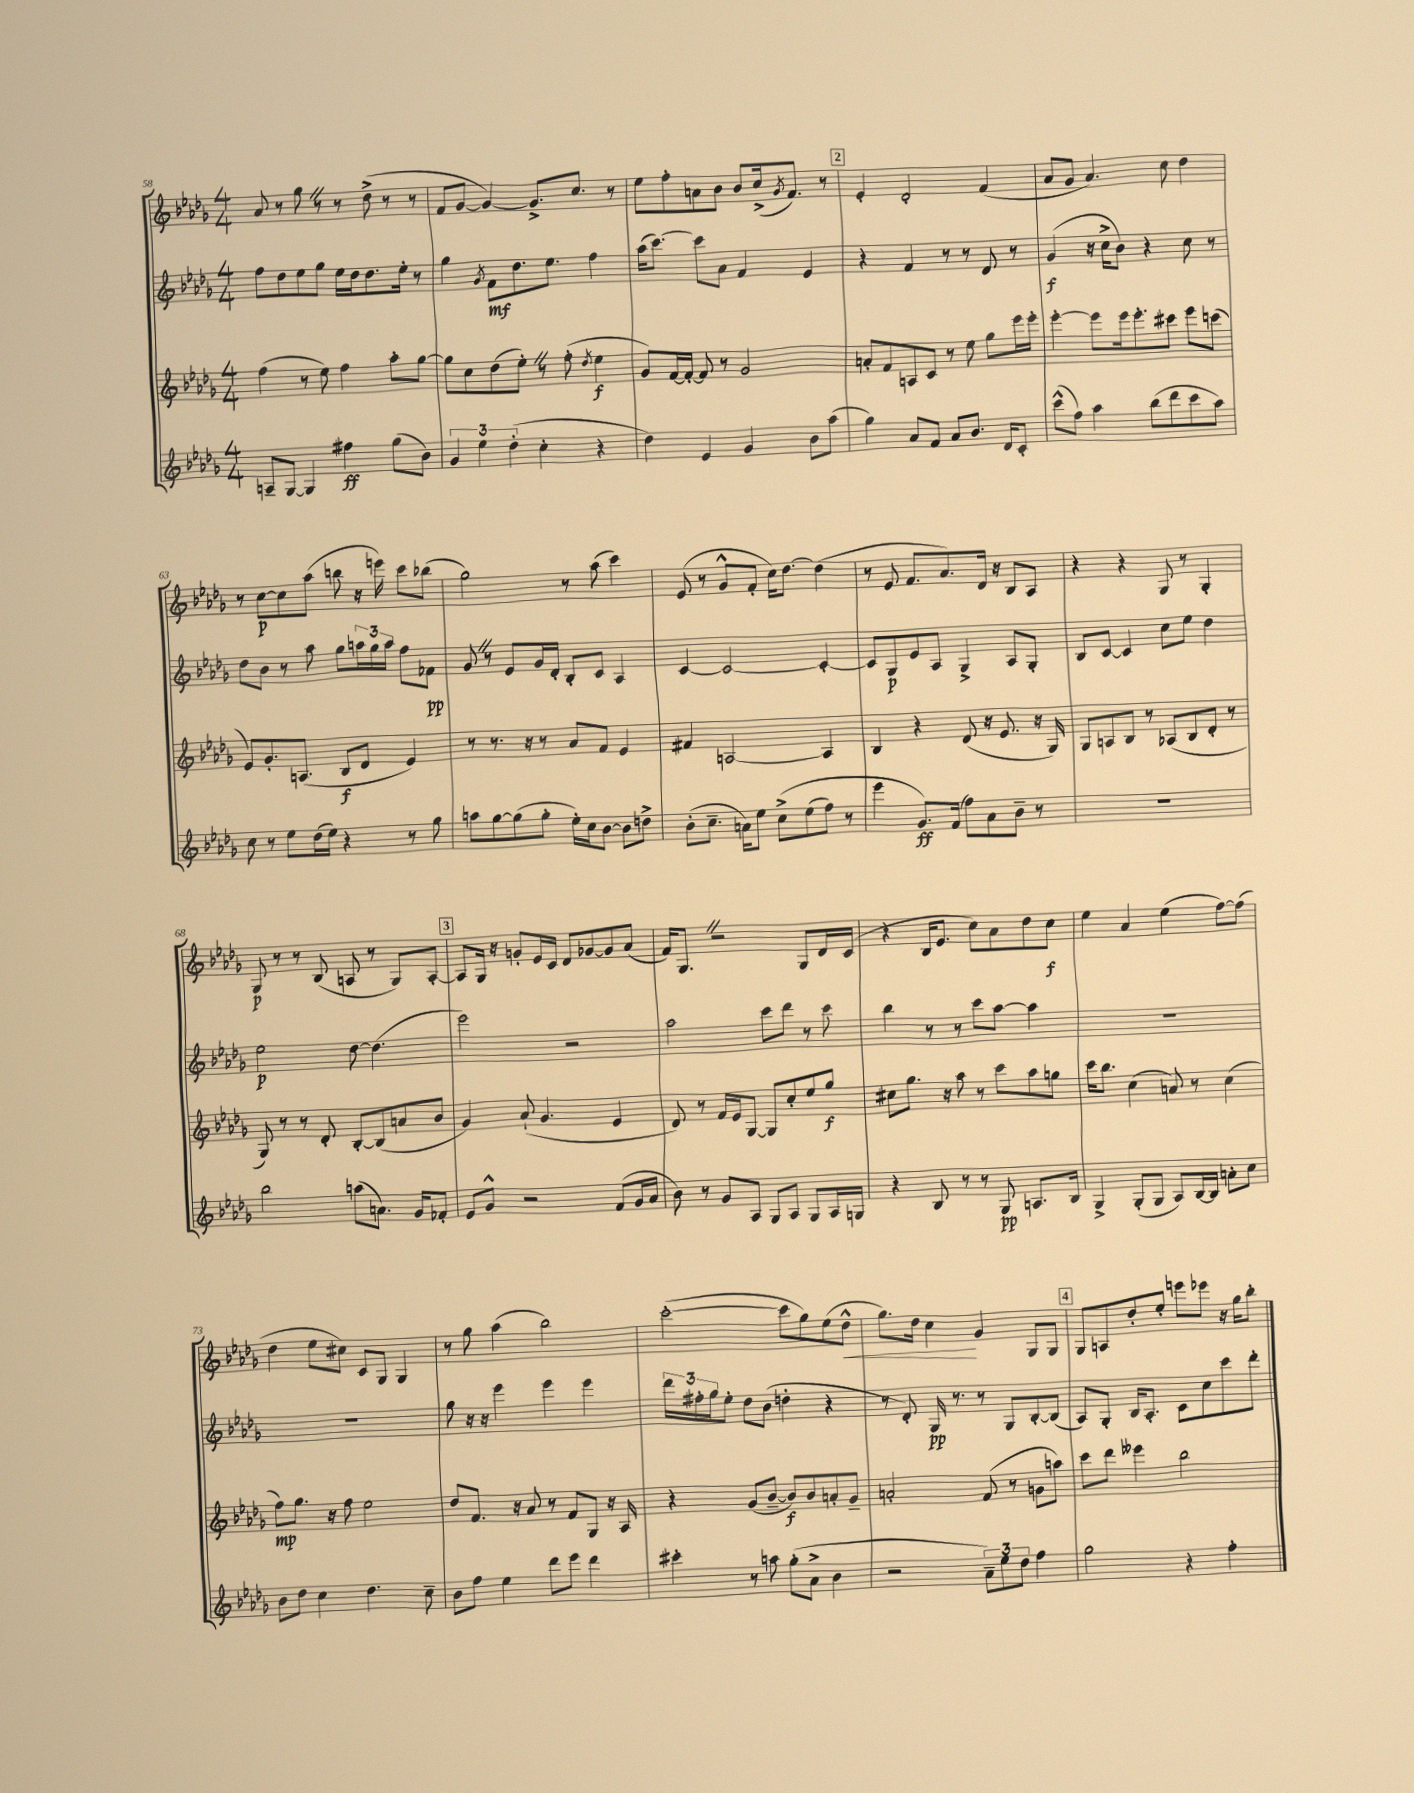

**kern	**kern	**kern	**kern
*staff4	*staff3	*staff2	*staff1
*clefG2	*clefG2	*clefG2	*clefG2
*k[b-e-a-d-g-]	*k[b-e-a-d-g-]	*k[b-e-a-d-g-]	*k[b-e-a-d-g-]
*M4/4	*M4/4	*M4/4	*M4/4
8A~	(4ff	8ff	8a-
[8G-	.	8dd-	8r
4G-]	8r	8ee-	8gg-
.	8ee-)	8gg-	8r
4ff#	4ff	16ee-	8r
.	.	16dd-	.
.	.	8.dd-	(8dd-^
(8gg-	8aa-'	.	8r
.	.	16ee-'	.
8b-)	[8gg-	8r	8r
=	=	=	=
6g-	8gg-]	4gg-	8f
.	8cc	.	[8g-
6ee-	.	.	.
.	.	8qg-	.
.	(8dd-	8f	4g-_)
(6dd-'	.	.	.
.	8ee-')	8.dd-	.
4cc'	8r	.	8.g-^]
.	.	8.ee-	.
.	(8ff'	.	.
.	.	.	8.cc
.	8qdd-	.	.
4r	4ee-	4ff	.
.	.	.	8r
=	=	=	=
4dd-)	8g-)	(16aa-	8ee-
.	.	[8.ccc)	.
.	[16f	.	8ff'
.	16f'_	.	.
4e-	8f]	8ccc]	8a
.	8r	8a-	8b-
4g-	2g-	4f	8b-
.	.	.	(16cc^
.	.	.	8qg-
.	.	.	8.f)
8b-	.	4e-	.
(8aa-	.	.	8r
=	=	=	=
4gg-)	8a'	4r	4e-'
.	8f	.	.
8a-	8A	4f	2d-'
8f	8c	.	.
8a-	8r	8r	.
8.b-	8ee-	8r	.
.	8gg-	8d-	(4f
16d-	.	.	.
8c'	16eee-	8r	.
.	16eee-'	.	.
=	=	=	=
(8ccc^^	[4eee-'	(4g-	8a-
8ff)	.	.	8g-
4aa-	8eee-]	16r	4.a-)
.	.	16cc^	.
.	16eee-	8b-)	.
.	8.eee-'	.	.
(8bb-	.	4r	.
8ddd-	8ccc#	.	8cc
8ccc	8eee-	8cc	4dd-
8aa-)	(8ccc	8r	.
=	=	=	=
8cc	8e-)	8dd-	8r
8r	8.g-'	8b-	[8cc
8ee-	.	8r	8cc]
.	(8.A	.	.
(16dd-	.	8aa-	(8aa-
16ee-)	.	.	.
4r	8B-	8gg-	8bb
.	8d-	24aa	16r
.	.	24gg-	.
.	.	.	16eee)
.	.	24aa	.
8r	4e-)	8ff	8ccc
8gg-	.	8f-	(8bb-
=	=	=	=
8aa	8r	8g-	2gg-)
[8gg-	8.r	8r	.
(8gg-]	.	8e-	.
.	16r	.	.
8gg-'	8r	16g-	.
.	.	16d-'	.
16ee-')	8a-	8B-'	8r
16cc	.	.	.
[8b-	8f	8c	(8aa-
8b-]	4e-	4A-	4ccc)
8dd^	.	.	.
=	=	=	=
(8b-'	4f#	[4c	(8e-
8.cc~	.	.	8r
.	[2A	2c_	8g-^^
16a)	.	.	.
8ee-	.	.	8f'
&(8cc^	.	.	16cc)
.	.	.	[8.dd-
(8ee-	.	.	.
8ff)	4A]	4c'_	(4dd-]
8r	.	.	.
=	=	=	=
4eee-	4B-	8c]	8r
.	.	8G-	8e-
8.g-&)	4r	8e-	8.f
.	.	8A-	.
(16f	.	.	8.a-)
8ff)	(8d-	4G-^	.
8a-	16r	.	16d-
.	8.e-	.	16r
8b-~	.	8A-	8B-
8r	16r	8G-'	8A-
.	16G-)	.	.
=	=	=	=
1r	8G-	8B-	4r
.	8A	[8c	.
.	8B-	4c]	4r
.	8r	.	.
.	(8A-	8cc	8G-
.	8B-	8ee-	8r
.	8d-'	4dd-	4G-'
.	8r	.	.
=	=	=	=
2bb-	8G-)	2ee-	8G-
.	8r	.	8r
.	8r	.	8r
.	8d-'	.	(8B-
(8aa	[8B-'	[8dd-	8A
8.a)	(8B-]	(4.dd-]	8r
.	8a	.	8G-)
16g-	.	.	.
8f-'	8b-	.	[8A'
=	=	=	=
8e-	4g-)	2eee-)	8A]
8g-^^	.	.	16G-
.	.	.	16r
2r	(8a-`	.	8g'
.	4.g-	.	16e-
.	.	.	16c
.	.	2r	8d-
.	.	.	[8g-
(8f	4e-	.	8g-]
16g-	.	.	(8a-
16a-	.	.	.
=	=	=	=
8b-)	8d-)	2aa-	16f)
.	.	.	8.G-
8r	8r	.	.
8g-	16f	.	2r
.	16e-	.	.
8A-	[8G-	.	.
8G-	8G-]	8ccc	.
8A-	8cc'	8ddd-	.
8G-	8ee-	8r	8G-
16A-	8gg-	8ccc	16d-
16G	.	.	(16c
=	=	=	=
4r	8cc#	4bb-	4r
.	8.gg-	.	.
8B-	.	8r	16B-
.	16r	.	8.e-
8r	8aa-	8r	.
8r	8r	8ccc	8cc)
8G-	8ccc	[8aa-	8a-
8.A	8aa-	4aa-]	8dd-
.	8gg	.	8cc
16B-	.	.	.
=	=	=	=
4G-^	16ccc	1r	4ee-
.	8.bb-	.	.
(8G-'	(4cc	.	4a-
8G-	.	.	.
8A-)	8a)	.	(4ee-
[16B-	8r	.	.
16B-]	.	.	.
8a'	(4cc	.	[8ff)
8cc	.	.	(8ff]
=	=	=	=
8b-	8ff)	1r	4dd-
8dd-	8.gg-	.	.
4cc	.	.	8ee-
.	16r	.	.
.	8ff	.	8cc#)
4.dd-	2ee-	.	8c
.	.	.	8G-
.	.	.	4G-
8cc~	.	.	.
=	=	=	=
8b-	8dd-	8gg-	8r
8ff	8.f	16r	8gg-
.	.	16r	.
4ee-	.	4eee-	(4aa-
.	16r	.	.
.	8a-	.	.
8ddd-	8r	4eee-	2bb-)
8eee-	8f	.	.
4ddd-	8G-	4eee-	.
.	16r	.	.
.	16A-	.	.
=	=	=	=
4ccc#'	4r	24ddd-	([2ccc'
.	.	24ff#'	.
.	.	24gg-	.
.	.	8ee-'	.
8r	(8g-	8dd-	.
8aa	[8b-~	(8b-	.
(8gg-'	8b-])	4dd'	8ccc]
8a-^	8b-	.	8gg-)
4b-	8a'	4r	(8ee-
.	8g-~	.	8dd-^^
=	=	=	=
2r	2a'	8r	8.gg-)
.	.	8d-')	.
.	.	.	16dd-
.	.	16G-	4cc
.	.	8.r	.
12a-~)	(8f	8r	4g-
12ee-	.	.	.
.	8r	8G-	.
12dd-	.	.	.
4ff	8g	[8B-'	8G-
.	8aa)	(8B-]	8G-
=	=	=	=
2gg-	8ccc	8A-)	8G-
.	8ddd-	8G-'	8A
.	4eee--	16B-	8dd-'
.	.	8.A-'	.
.	.	.	8ee-'
4r	2bb-	8c	8eee
.	.	8cc	8eee-
4ff'	.	8ccc	16r
.	.	.	16gg-
.	.	8ddd-'	8bb-'
==	==	==	==
*-	*-	*-	*-
